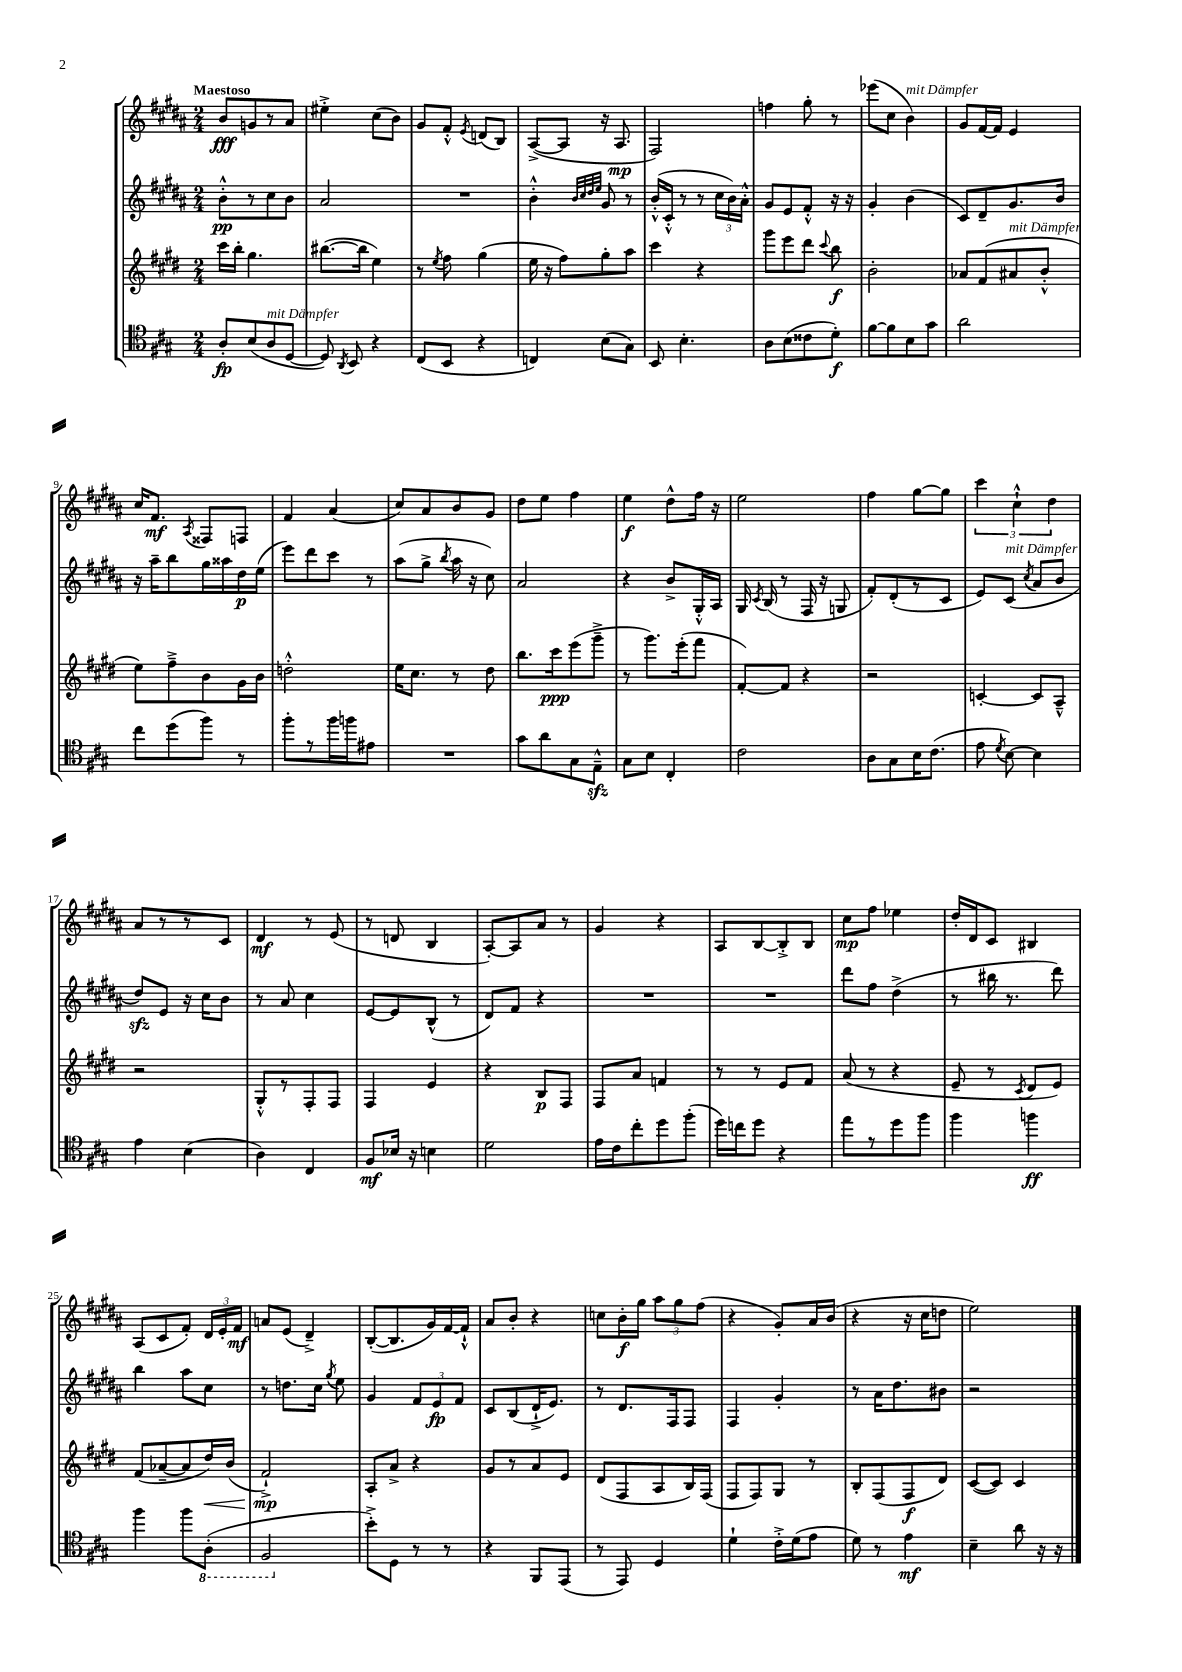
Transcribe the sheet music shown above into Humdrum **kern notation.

**kern	**dynam	**kern	**dynam	**kern	**dynam	**kern	**dynam
*part4	*part4	*part3	*part3	*part2	*part2	*part1	*part1
*staff4	*staff4	*staff3	*staff3	*staff2	*staff2	*staff1	*staff1
*clefC4	*	*clefG2	*	*clefG2	*	*clefG2	*
*k[f#c#g#]	*	*k[f#c#g#d#]	*	*k[f#c#g#d#a#]	*	*k[f#c#g#d#a#]	*
*M2/4	*	*M2/4	*	*M2/4	*	*M2/4	*
=1	=1	=1	=1	=1	=1	=1	=1
!	!	!	!	!	!	!LO:TX:a:B:t=Maestoso	!
8A'/L	fp	16ccc#\LL	.	8b'^^\L	pp	8b/L	fff
.	.	16bb'\JJ	.	.	.	.	.
(8B/	.	4.gg#\	.	8r	.	8gn/	.
!LO:TX:a:i:t=mit Dämpfer	!	!	!	!	!	!	!
8A/	.	.	.	8cc#\	.	8r	.
[8D/J	.	.	.	8b\J	.	8a#/J	.
=2	=2	=2	=2	=2	=2	=2	=2
8D/])	.	([8.bb#X\L	.	2a#/	.	4ee#X'^\	.
8qAA/	.	.	.	.	.	.	.
8BB/	.	.	.	.	.	.	.
.	.	16bb#\Jk]	.	.	.	.	.
4r	.	4ee\)	.	.	.	(8cc#\L	.
.	.	.	.	.	.	8b\J)	.
=3	=3	=3	=3	=3	=3	=3	=3
(8C#/L	.	8r	.	2r	.	8g#/L	.
.	.	8qee/	.	.	.	.	.
8BB/J	.	8ff#\	.	.	.	8f#'^^/J	.
.	.	.	.	.	.	8qe/	.
4r	.	(4gg#\	.	.	.	(8dn/L	.
.	.	.	.	.	.	8B/J)	.
=4	=4	=4	=4	=4	=4	=4	=4
4Cn/)	.	16ee\	.	4b'^^\	.	([8A#^/L	.
.	.	16r	.	.	.	.	.
.	.	8ff#\L)	.	.	.	8A#/J]	.
.	.	.	.	32qqb/LLL	.	.	.
.	.	.	.	32qqcc#/	.	.	.
.	.	.	.	32qqdd#/	.	.	.
.	.	.	.	32qqee/JJJ	.	.	.
(8B\L	.	8gg#'\	.	8g#/	.	16r	.
.	.	.	.	.	.	8.A#/	mp
8G#\J)	.	8aa\J	.	8r	.	.	.
=5	=5	=5	=5	=5	=5	=5	=5
8BB/	.	4ccc#\	.	(16b'^^/LL	.	2F#/)	.
.	.	.	.	16c#'^^/JJ	.	.	.
4.B'\	.	.	.	8r	.	.	.
.	.	4r	.	8r	.	.	.
.	.	.	.	24cc#\LL	.	.	.
.	.	.	.	24b\)	.	.	.
.	.	.	.	24a#'^^\JJ	.	.	.
=6	=6	=6	=6	=6	=6	=6	=6
8A\L	.	8ggg#\L	.	8g#/L	.	4ffn\	.
(8B\	.	8eee\	.	8e/	.	.	.
8c##X\	.	8ddd#\J	.	8f#'^^/J	.	8gg#'\	.
.	.	8qqccc#/	.	.	.	.	.
8d'\J)	f	8bb\	f	16r	.	8r	.
.	.	.	.	16r	.	.	.
=7	=7	=7	=7	=7	=7	=7	=7
[8f#\L	.	2b'\	.	4g#'/	.	(8eee-X\L	.
8f#\]	.	.	.	.	.	8cc#\J	.
!	!	!	!	!	!	!LO:TX:a:i:t=mit Dämpfer	!
8B\	.	.	.	(4b\	.	4b\)	.
8g#\J	.	.	.	.	.	.	.
=8	=8	=8	=8	=8	=8	=8	=8
2a\	.	8a-X/L	.	8c#/L)	.	8g#/L	.
.	.	(8f#/	.	8d#~/	.	[16f#/L	.
.	.	.	.	.	.	16f#/JJ]	.
!	!	!LO:TX:a:i:t=mit Dämpfer	!	!	!	!	!
.	.	8a#X/	.	8.g#/	.	4e/	.
.	.	8b'^^/J	.	.	.	.	.
.	.	.	.	16b/Jk	.	.	.
!!LO:LB:g=z
=9	=9	=9	=9	=9	=9	=9	=9
8cc#\L	.	8ee\L)	.	16r	.	16cc#/KL	.
.	.	.	.	16aa#~\KL	.	8.f#/J	mf
(8dd\	.	8ff#~^\	.	8bb\	.	.	.
.	.	.	.	.	.	8qA#/	.
8ff#\J)	.	8b\	.	16gg#\L	.	8F##X/L	.
.	.	.	.	16aa##X\	.	.	.
8r	.	16g#\L	.	16dd#\	p	8Fn/J	.
.	.	16b\JJ	.	(16ee\JJ	.	.	.
=10	=10	=10	=10	=10	=10	=10	=10
8ff#'\L	.	2ddn'^^\	.	8eee\L)	.	4f#/	.
8r	.	.	.	8ddd#\	.	.	.
16ff#\L	.	.	.	8ccc#\J	.	(4a#/	.
16ffn\J	.	.	.	.	.	.	.
8e#X\J	.	.	.	8r	.	.	.
=11	=11	=11	=11	=11	=11	=11	=11
2r	.	16ee\KL	.	(8aa#\L	.	8cc#/L)	.
.	.	8.cc#\J	.	.	.	.	.
.	.	.	.	8gg#^\J	.	8a#/	.
.	.	.	.	8qbb/	.	.	.
.	.	8r	.	16aa#\	.	8b/	.
.	.	.	.	16r	.	.	.
.	.	8dd#\	.	8cc#\)	.	8g#/J	.
=12	=12	=12	=12	=12	=12	=12	=12
8g#\L	.	8.bb\L	.	2a#/	.	8dd#\L	.
8a\	.	.	.	.	.	8ee\J	.
.	.	16ccc#\k	ppp	.	.	.	.
8G#\	.	(8eee\	.	.	.	4ff#\	.
8Ezz~^^\J	.	8ggg#~^\J	.	.	.	.	.
=13	=13	=13	=13	=13	=13	=13	=13
8G#\L	.	8r	.	4r	.	4ee\	f
8B\J	.	8.ggg#\L)	.	.	.	.	.
4C#'/	.	.	.	8b^/L	.	8dd#^^\L	.
.	.	(16eee'\k	.	.	.	.	.
.	.	8fff#\J	.	16G#'^^/L	.	16ff#\Jk	.
.	.	.	.	16A#/JJ	.	16r	.
=14	=14	=14	=14	=14	=14	=14	=14
2c#\	.	[8f#'/L)	.	16G#/	.	2ee\	.
.	.	.	.	8qc#/	.	.	.
.	.	.	.	(16B/	.	.	.
.	.	8f#/J]	.	8r	.	.	.
.	.	4r	.	16F#/	.	.	.
.	.	.	.	16r	.	.	.
.	.	.	.	8Gn/	.	.	.
=15	=15	=15	=15	=15	=15	=15	=15
8A\L	.	2r	.	8f#'/L)	.	4ff#\	.
8G#\	.	.	.	(8d#'/	.	.	.
16B\K	.	.	.	8r	.	[8gg#\L	.
(8.c#\J	.	.	.	.	.	.	.
.	.	.	.	8c#/J	.	8gg#\J]	.
=16	=16	=16	=16	=16	=16	=16	=16
8e\	.	[4cn'/	.	8e/L)	.	6ccc#\	.
8qd/	.	.	.	.	.	.	.
!	!	!	!	!LO:TX:a:i:t=mit Dämpfer	!	!	!
[8B\)	.	.	.	(8c#/J	.	.	.
.	.	.	.	.	.	6cc#`^^\	.
.	.	.	.	8qcc#/	.	.	.
4B\]	.	8c/L]	.	8a#/L	.	.	.
.	.	.	.	.	.	6dd#\	.
.	.	8A~^^/J	.	8b/J	.	.	.
!!LO:LB:g=z
=17	=17	=17	=17	=17	=17	=17	=17
4e\	.	2r	.	8dd#zz/L)	.	8a#/L	.
.	.	.	.	8e/J	.	8r	.
(4B\	.	.	.	16r	.	8r	.
.	.	.	.	16cc#\KL	.	.	.
.	.	.	.	8b\J	.	8c#/J	.
=18	=18	=18	=18	=18	=18	=18	=18
4A\)	.	8G#'^^/L	.	8r	.	4d#/	mf
.	.	8r	.	8a#/	.	.	.
4C#/	.	8F#'/	.	4cc#\	.	8r	.
.	.	8F#/J	.	.	.	(8e/	.
=19	=19	=19	=19	=19	=19	=19	=19
8F#/L	mf	4F#/	.	[8e/L	.	8r	.
16B-X/Jk	.	.	.	8e/]	.	8dn/	.
16r	.	.	.	.	.	.	.
4Bn\	.	4e/	.	(8B^^/J	.	4B/	.
.	.	.	.	8r	.	.	.
=20	=20	=20	=20	=20	=20	=20	=20
2d\	.	4r	.	8d#/L)	.	[8A#'/L)	.
.	.	.	.	8f#/J	.	8A#/]	.
.	.	8B/L	p	4r	.	8a#/J	.
.	.	8F#/J	.	.	.	8r	.
=21	=21	=21	=21	=21	=21	=21	=21
16e\LL	.	8F#/L	.	2r	.	4g#/	.
16c#\J	.	.	.	.	.	.	.
8cc#'\	.	8a/J	.	.	.	.	.
8dd\	.	4fn/	.	.	.	4r	.
(8ff#'\J	.	.	.	.	.	.	.
=22	=22	=22	=22	=22	=22	=22	=22
16dd\LL)	.	8r	.	2r	.	8A#/L	.
16ccn\J	.	.	.	.	.	.	.
8dd\J	.	8r	.	.	.	[8B/	.
4r	.	8e/L	.	.	.	8B'^/]	.
.	.	8f#/J	.	.	.	8B/J	.
=23	=23	=23	=23	=23	=23	=23	=23
8ee\L	.	(8a/	.	8ddd#\L	.	8cc#\L	mp
8r	.	8r	.	8ff#\J	.	8ff#\J	.
8dd\	.	4r	.	(4dd#^\	.	4ee-X\	.
8ff#\J	.	.	.	.	.	.	.
=24	=24	=24	=24	=24	=24	=24	=24
4ff#\	.	8e~/	.	8r	.	16dd#'/LL	.
.	.	.	.	.	.	16d#/J	.
.	.	8r	.	16bb#X\	.	8c#/J	.
.	.	.	.	8.r	.	.	.
.	.	8qc#/	.	.	.	.	.
4ffn\	ff	8d#/L	.	.	.	4B#X/	.
.	.	8e/J)	.	8ddd#\)	.	.	.
!!LO:LB:g=z
=25	=25	=25	=25	=25	=25	=25	=25
4ff#\	.	(8f#/L	.	4bb\	.	(8A#/L	.
.	.	[8a-X~/	.	.	.	8c#/	.
8ff#\L	.	8a-/]	.	8aa#\L	.	8f#'/J)	.
*8ba	*	*	*	*	*	*	*
!	!	!	!LO:HP:b	!	!	!	!
(8AA'\J	.	16dd#/L)	<	8cc#\J	.	24d#/LL	.
.	.	.	.	.	.	24e'/	.
.	.	(16b/JJ	.	.	.	.	.
.	.	.	.	.	.	24f#/JJ	mf
=26	=26	=26	=26	=26	=26	=26	=26
2FF#/	.	2f#`^/)	mp	8r	.	8an/L	.
.	.	.	.	8.ddn\L	.	(8e/J	.
.	.	.	.	.	.	4d#~^/)	.
.	.	.	.	16cc#\Jk	.	.	.
.	.	.	.	8qgg#/	.	.	.
.	.	.	.	8ee\	.	.	.
.	.	.	[	.	.	.	.
=27	=27	=27	=27	=27	=27	=27	=27
*X8ba	*	*	*	*	*	*	*
8b'^\L)	.	8A'/L	.	4g#/	.	([8B'/L	.
8D\J	.	8a^/J	.	.	.	8.B/]	.
8r	.	4r	.	12f#/L	.	.	.
.	.	.	.	.	.	16g#/L)	.
.	.	.	.	12e/	fp	.	.
8r	.	.	.	.	.	[16f#/	.
.	.	.	.	12f#/J	.	.	.
.	.	.	.	.	.	16f#`^^/JJ]	.
=28	=28	=28	=28	=28	=28	=28	=28
4r	.	8g#/L	.	8c#/L	.	8a#/L	.
.	.	8r	.	(8B/	.	8b'/J	.
8FF#/L	.	8a/	.	16d#`^/K	.	4r	.
.	.	.	.	8.e/J)	.	.	.
(8EE/J	.	8e/J	.	.	.	.	.
=29	=29	=29	=29	=29	=29	=29	=29
8r	.	(8d#/L	.	8r	.	8ccn\L	.
8EE/)	.	8F#/	.	8.d#/L	.	16b'\L	f
.	.	.	.	.	.	16gg#\JJ	.
4D/	.	8A/	.	.	.	12aa#\L	.
.	.	.	.	16F#/k	.	.	.
.	.	.	.	.	.	12gg#\	.
.	.	16B/L)	.	8F#/J	.	.	.
.	.	.	.	.	.	(12ff#\J	.
.	.	(16F#/JJ	.	.	.	.	.
=30	=30	=30	=30	=30	=30	=30	=30
4d`\	.	8F#/L	.	4F#/	.	4r	.
.	.	8F#/)	.	.	.	.	.
16c#'^\LL	.	8G#/J	.	4g#'/	.	8g#'/L)	.
(16d\J	.	.	.	.	.	.	.
8e\J	.	8r	.	.	.	16a#/L	.
.	.	.	.	.	.	(16b/JJ	.
=31	=31	=31	=31	=31	=31	=31	=31
8d\)	.	8B'/L	.	8r	.	4r	.
8r	.	(8F#/	.	16a#\KL	.	.	.
.	.	.	.	8.dd#\	.	.	.
4e\	mf	8F#/	f	.	.	16r	.
.	.	.	.	.	.	16cc#\KL	.
.	.	8d#/J)	.	8b#X\J	.	8ddn\J	.
=32	=32	=32	=32	=32	=32	=32	=32
4B~\	.	([8c#/L	.	2r	.	2ee\)	.
.	.	8c#/J])	.	.	.	.	.
8a\	.	4c#/	.	.	.	.	.
16r	.	.	.	.	.	.	.
16r	.	.	.	.	.	.	.
==	==	==	==	==	==	==	==
*-	*-	*-	*-	*-	*-	*-	*-
